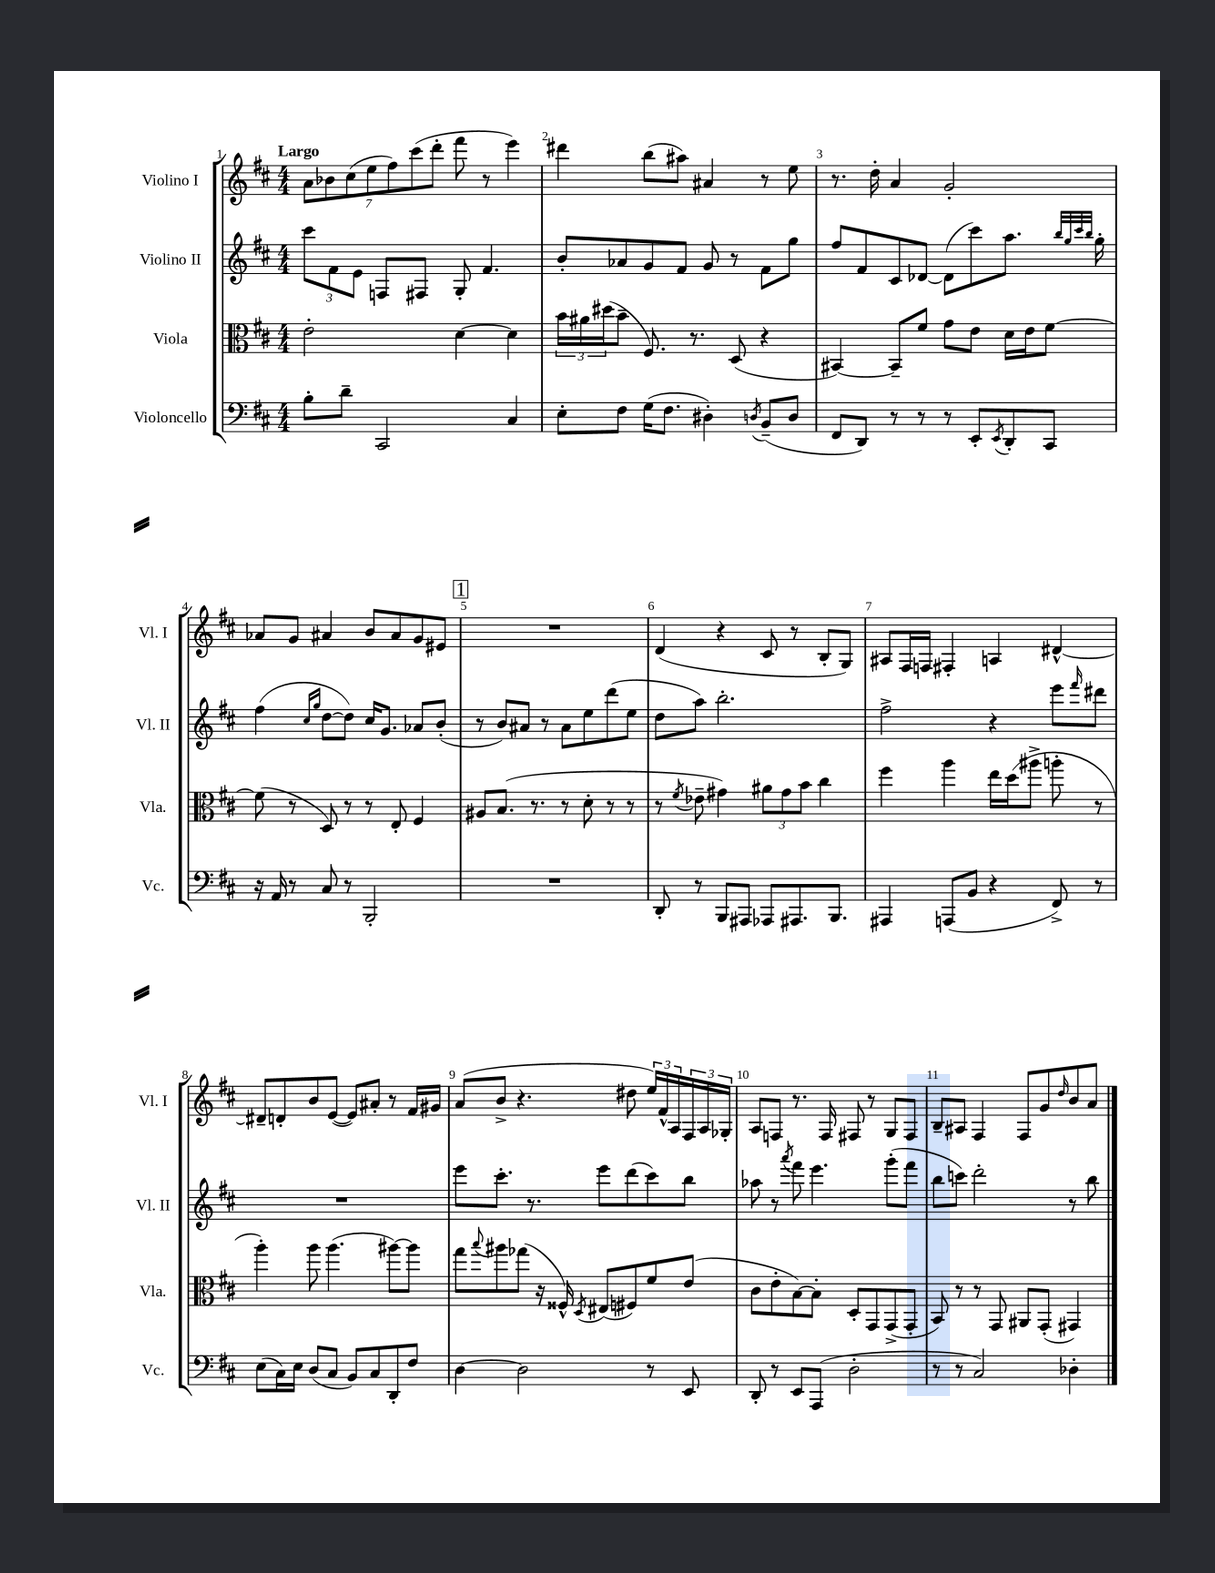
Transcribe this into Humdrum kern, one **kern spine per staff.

**kern	**kern	**kern	**kern
*staff4	*staff3	*staff2	*staff1
*clefF4	*clefC3	*clefG2	*clefG2
*k[f#c#]	*k[f#c#]	*k[f#c#]	*k[f#c#]
*M4/4	*M4/4	*M4/4	*M4/4
8B'	2e'	12ccc#	14a
.	.	.	14b-
.	.	12f#	.
8d~	.	.	.
.	.	.	(14cc#
.	.	12e	.
.	.	.	14ee
2CC#	.	8F	.
.	.	.	14ff#)
.	.	.	(14ccc#
.	.	8F#	.
.	.	.	14ddd'
.	[4d	8G'	8fff#
.	.	4.f#	8r
4C#	4d]	.	4eee)
=	=	=	=
8E'	24b	8b'	4ddd#
.	24a#	.	.
.	(24dd#	.	.
8F#	8b~	8a-	.
(16G	8.F#)	8g	(8bb
8.F#	.	.	.
.	.	8f#	8aa#)
.	8.r	.	.
4D#')	.	8g	4a#
.	(8D	8r	.
8qD	.	.	.
(8BB~	4r	8f#	8r
8D	.	8gg	8ee
=	=	=	=
8FF#	[4BB#)	8ff#	8.r
8DD)	.	8f#	.
.	.	.	16dd'
8r	8BB#~]	8c#	4a
8r	8f#	[8d-	.
8r	8g	(8d-]	2g'
8EE'	8e	8ccc#)	.
8qEE	.	.	.
8DD'	16d	8.aa	.
.	16e	.	.
8CC#	[8f#	.	.
.	.	32qqbb	.
.	.	32qqgg	.
.	.	32qqccc#	.
.	.	32qqbb	.
.	.	16gg'	.
=	=	=	=
16r	(8f#]	(4ff#	8a-
16AA	.	.	.
8r	8r	.	8g
.	.	16qqcc#	.
.	.	16qqgg	.
8C#	8D)	[8dd	4a#
8r	8r	8dd])	.
2BBB'	8r	16cc#	8b
.	.	8.g	.
.	8E'	.	8a#
.	4F#	8a-	8g
.	.	(8b'	8e#
=	=	=	=
1r	8A#	8r	1r
.	(8.B	8b)	.
.	.	8a#	.
.	8.r	.	.
.	.	8r	.
.	8r	8a#	.
.	8d'	8ee	.
.	8r	(8ddd	.
.	8r	8ee	.
=	=	=	=
8DD'	8r	8dd	(4d
.	8qf#	.	.
8r	8e-~	8aa)	.
8BBB	4g#)	2.bb'	4r
8AAA#	.	.	.
8AAA-	12a#	.	8c#
.	12g#	.	.
8.AAA#	.	.	8r
.	12b	.	.
.	4cc#	.	8B'
8.BBB	.	.	.
.	.	.	8G)
=	=	=	=
4AAA#	4ff#	2ff#^	8A#
.	.	.	16F#
.	.	.	16F
(8AAA	4aa	.	4F#'
8BB	.	.	.
4r	16ee	4r	4A
.	(16dd	.	.
.	8aa#^	.	.
8FF#^)	8aa'	8eee	[4d#^^
.	.	16qqfff#	.
8r	8r	8ddd#	.
=	=	=	=
(8E	4aa')	1r	8d#~]
16C#)	.	.	8d'
16E	.	.	.
(8D	8aa	.	8b
8C#	(4.aa	.	([8e
8BB)	.	.	8e])
8C#	.	.	8a#'
8DD'	[8aa#)	.	8r
8F#	8aa#]	.	16f#
.	.	.	16g#
=	=	=	=
[4D	8gg	8eee	(8a
.	8qqbb	.	.
.	8aa#	8.ccc#'	8b^
2D]	(8gg-	.	4.r
.	.	8.r	.
.	16r	.	.
.	16F##^^)	.	.
.	8qD	.	.
.	(8E#	8eee	.
.	8F#)	(8ddd	8dd#
8r	8f#	8ccc#)	24ee)
.	.	.	24f#^^
.	.	.	24A
8EE	(8e	8bb	24F#
.	.	.	24A
.	.	.	24G-'
=	=	=	=
8DD'	8c#	8aa-	8A
8r	8e'	8r	8F
.	.	8qaaa	.
8EE	[8B)	8fff#	8.r
(8AAA	8B']	4.eee	.
.	.	.	16F
2D'	8D'	.	8F#
.	8GG	.	8r
.	(8GG^	(8ggg'	8G
.	8GG'	8fff#	8F#
=	=	=	=
8r	8BB)	8bb	8B~
8r	8r	8ccc)	8A#
2C#)	8r	2ddd'	4F#
.	8GG	.	.
.	8AA#	.	8F#
.	(8GG'	.	8g
.	.	.	16qqdd
4D-'	4GG#)	8r	8b
.	.	8bb	8a
==	==	==	==
*-	*-	*-	*-
